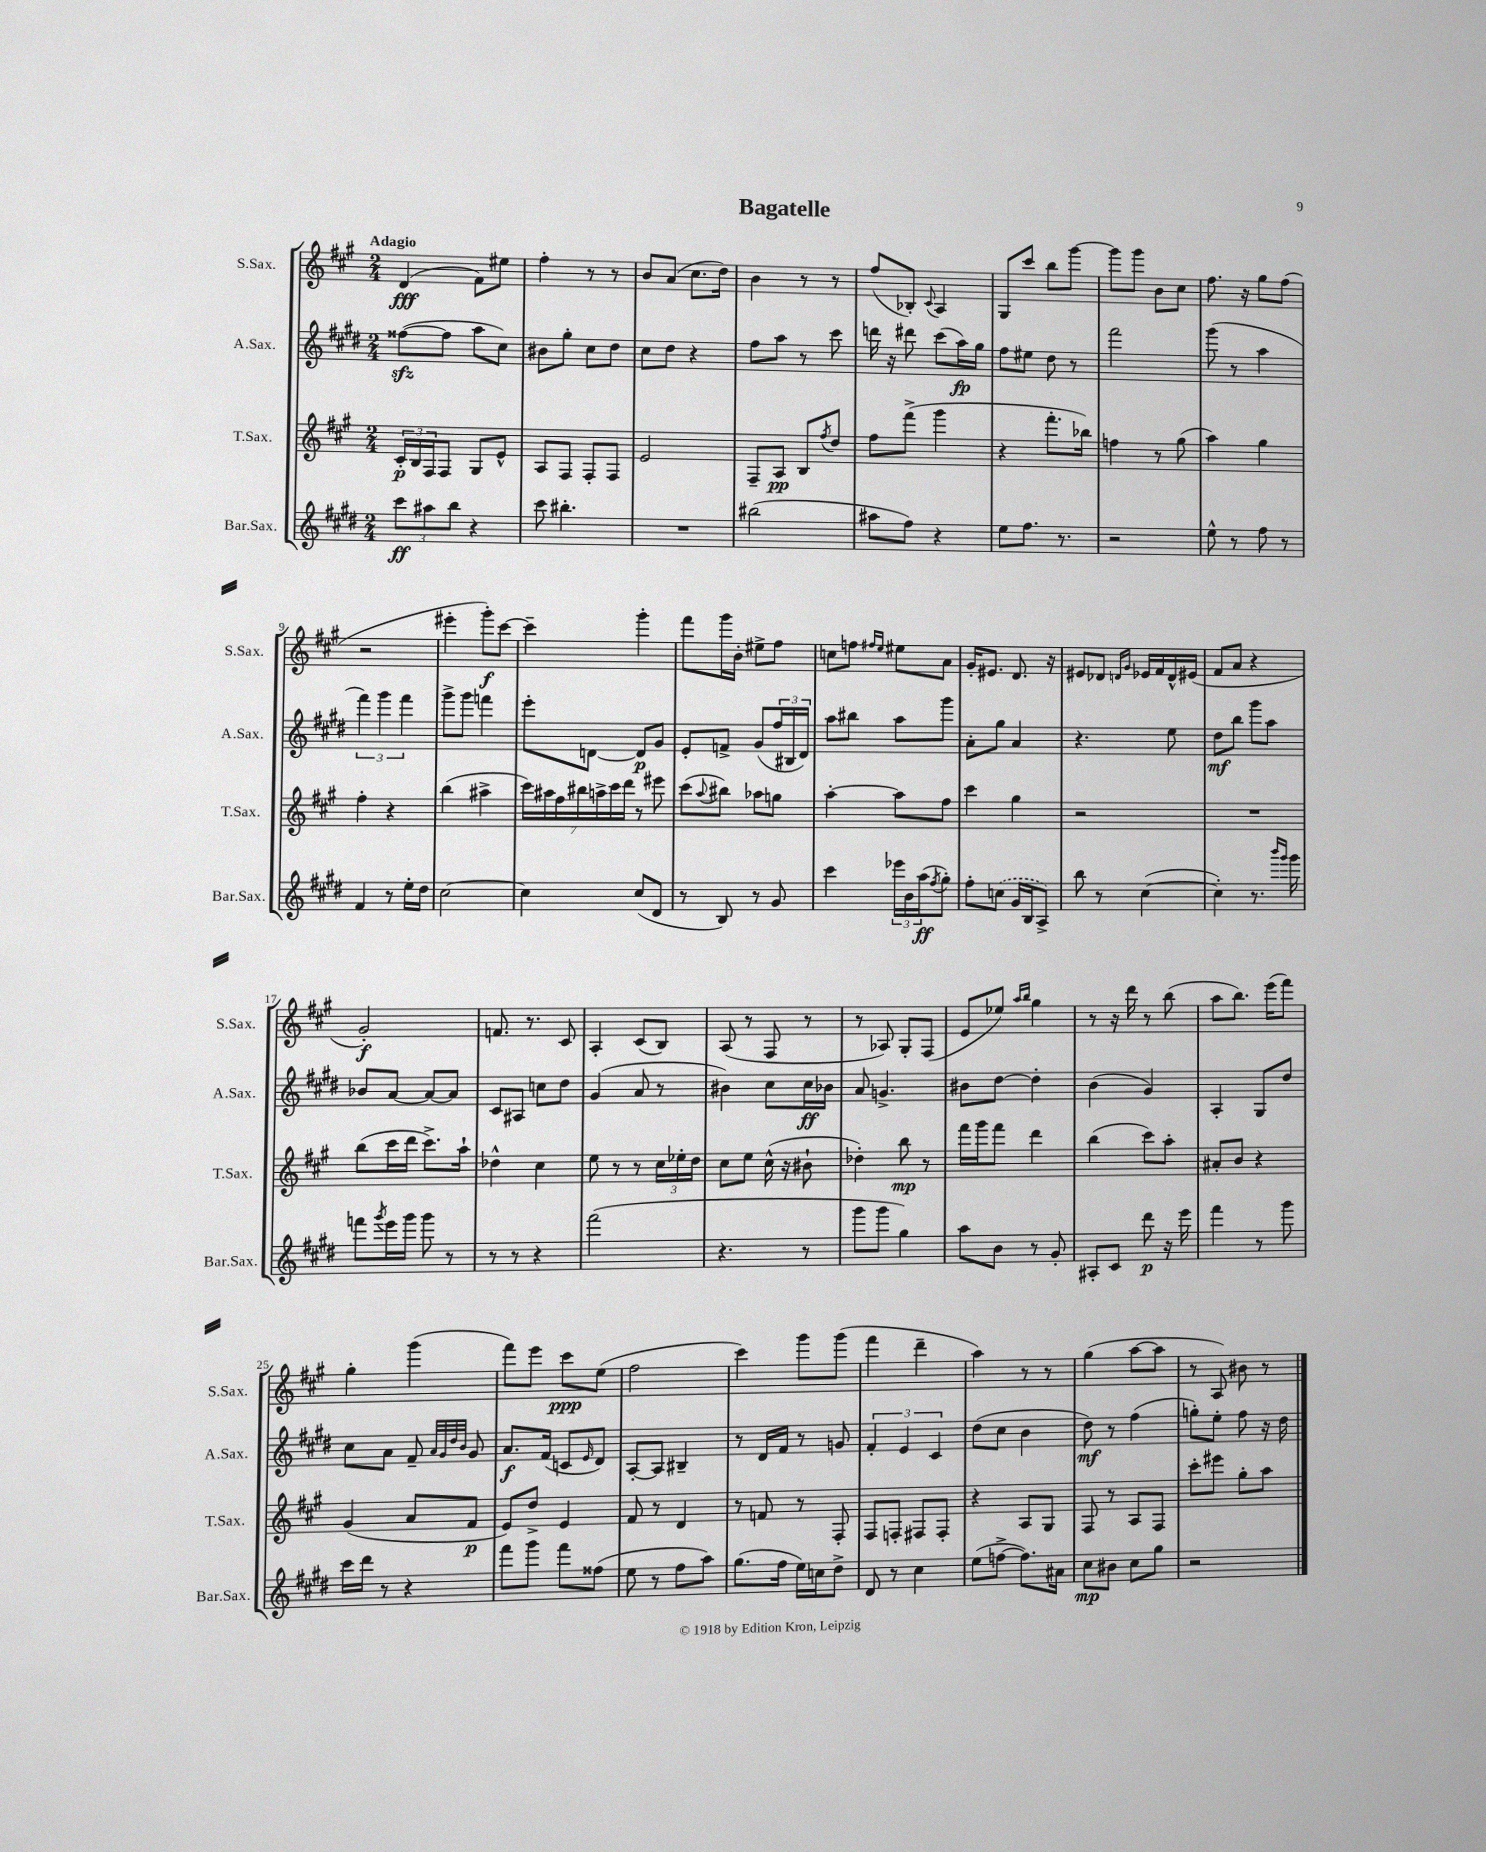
\header { title = "Bagatelle" }
<<
\new StaffGroup <<
\new Staff = "s0" \with { instrumentName = "S.Sax." shortInstrumentName = "S.Sax." } {
    \clef treble \key a \major \numericTimeSignature \time 2/4 \tempo "Adagio"
    d'4\fff( fis'8) eis''8 |
    fis''4-. r8 r8 |
    b'8 a'8( cis''8. d''16) |
    b'4 r8 r8 |
    fis''8( bes8-.) \appoggiatura { cis'8 } a4 |
    gis8 cis'''8 b''8 gis'''8~ |
    gis'''8 gis'''8 b'8 cis''8 |
    fis''8. r16 gis''8 fis''8( |
    r2 |
    eis'''4-. gis'''8-.\f) cis'''8~ |
    cis'''4-- gis'''4-. |
    fis'''8 gis'''16 b'16-. eis''8-> fis''8 |
    c''8 f''8 \grace { fis''16 e''16 } eis''8 a'8 |
    gis'16-. eis'8. d'8. r16 |
    eis'8 des'8 \grace { d'16 gis'16 } ees'16 fis'16 d'16-^ eis'16( |
    fis'8 a'8 r4 |
    gis'2-.\f) |
    f'8. r8. cis'8 |
    a4-. cis'8( b8) |
    a8( r8 fis8 r8 |
    r8 aes8) gis8-. fis8( |
    e'8 ees''8) \grace { a''16 b''16 } gis''4 |
    r8 r16 d'''16 r8 b''8( |
    a''8 b''8.) e'''16( fis'''8) |
    gis''4-. gis'''4( |
    fis'''8) e'''8 cis'''8\ppp e''8( |
    fis''2 |
    cis'''4) gis'''8 gis'''8( |
    fis'''4 d'''4-- |
    a''4) r8 r8 |
    gis''4( a''8~ a''8 |
    r8 a8) bis'8 r8 \bar "|." |
}
\new Staff = "s1" \with { instrumentName = "A.Sax." shortInstrumentName = "A.Sax." } {
    \clef treble \key e \major \numericTimeSignature \time 2/4
    fisis''8~\sfz( fisis''8 a''8 cis''8) |
    bis'8 gis''8-. cis''8 dis''8 |
    cis''8 dis''8 r4 |
    fis''8 a''8 r8 cis'''8 |
    d'''16 r16 dis'''8 cis'''8( a''16\fp) gis''16 |
    fis''8 eis''8 dis''8 r8 |
    fis'''2 |
    gis'''8( r8 a''4 |
    \tuplet 3/2 { fis'''4) gis'''4 fis'''4 } |
    gis'''8-> gis'''8 f'''4 |
    e'''8-. d'8~ d'8\p gis'8 |
    e'8-. f'8-> gis'8( \tuplet 3/2 { fis''16 bis16 dis'16) } |
    a''8 bis''8 a''8 gis'''8 |
    a'8-. gis''8 a'4 |
    r4. e''8 |
    dis''8\mf b''8 gis'''8 a''8 |
    bes'8 a'8~ a'8~ a'8 |
    cis'8 ais8 c''8 dis''8 |
    gis'4( a'8 r8 |
    bis'4) cis''8 cis''16\ff bes'16 |
    a'8 g'4.-> |
    bis'8 dis''8~ dis''4-. |
    b'4( gis'4) |
    a4-. gis8 dis''8 |
    cis''8 a'8 fis'8-- \grace { a'32 gis'32 dis''32 b'32 } gis'8 |
    a'8.\f fis'16( c'8 \grace { e'16 } dis'8) |
    a8~-. a8 bis4-- |
    r8 dis'16 fis'16 r8 g'8 |
    \tuplet 3/2 { fis'4-. e'4 cis'4 } |
    dis''8( cis''8 b'4 |
    dis''8\mf) r8 fis''4( |
    g''8-.) e''8-. fis''8 r16 dis''16 \bar "|." |
}
\new Staff = "s2" \with { instrumentName = "T.Sax." shortInstrumentName = "T.Sax." } {
    \clef treble \key a \major \numericTimeSignature \time 2/4
    \tuplet 3/2 { cis'16-.\p b16 fis16 } fis8 gis8 e'8-^ |
    a8 fis8 fis8-. fis8 |
    e'2 |
    fis8-- a8\pp b8 \acciaccatura { fis''8 } d''8 |
    fis''8 fis'''8->( gis'''4 |
    r4 fis'''8.-. bes''16) |
    f''4 r8 gis''8( |
    a''4) gis''4 |
    fis''4-. r4 |
    b''4( ais''4-> |
    \tuplet 7/4 { cis'''16) ais''16 fis''16 bis''16 a''16-> cis'''16 d'''16 } r8 eis'''8 |
    cis'''8( \appoggiatura { a''8 } bis''8) aes''8 g''8 |
    a''4~-. a''8 fis''8 |
    cis'''4 gis''4 |
    r2 |
    R2 |
    b''8( cis'''16 d'''16 cis'''8.->) a''16-! |
    des''4-^ cis''4 |
    e''8 r8 r8 \tuplet 3/2 { cis''16 ees''16-. d''16 } |
    cis''8 e''8 cis''16-^( r16 bis'8-! |
    des''4-.) b''8\mp r8 |
    fis'''16 gis'''16 fis'''8 d'''4 |
    b''4( cis'''8) a''8-. |
    ais'8-. b'8 r4 |
    gis'4( a'8 fis'8\p |
    e'8) d''8-> e'4 |
    fis'8 r8 d'4 |
    r8 f'8 r8 fis8-. |
    fis8 f8-. fis8 fis8-. |
    r4 a8 gis8 |
    fis8 r8 a8 fis8 |
    cis'''8-. eis'''8 gis''8-. a''8 \bar "|." |
}
\new Staff = "s3" \with { instrumentName = "Bar.Sax." shortInstrumentName = "Bar.Sax." } {
    \clef treble \key e \major \numericTimeSignature \time 2/4
    \tuplet 3/2 { cis'''8\ff ais''8 b''8 } r4 |
    cis'''8 bis''4.-. |
    R2 |
    bis''2( |
    ais''8 fis''8) r4 |
    e''8 fis''8. r8. |
    r2 |
    e''8-^ r8 fis''8 r8 |
    fis'4 r8 e''16-. dis''16 |
    cis''2~ |
    cis''4 cis''8( dis'8 |
    r8 b8) r8 gis'8 |
    cis'''4 \tuplet 3/2 { ees'''16 b'16 a''16\ff( } \acciaccatura { fis''8 } gis''8-.) |
    fis''8-. \once \slurDashed c''8( gis'16 b16 a8->) |
    b''8 r8 cis''4~( |
    cis''4-.) r8. \grace { b'''16 gis'''16 } gis'''16 |
    f'''8 \acciaccatura { gis'''8 } e'''16 gis'''16 gis'''8 r8 |
    r8 r8 r4 |
    fis'''2( |
    r4. r8 |
    gis'''8 gis'''8 gis''4) |
    a''8 b'8 r8 gis'8-. |
    ais8-. cis'8 dis'''8\p r16 e'''16 |
    fis'''4 r8 gis'''8 |
    cis'''16 dis'''16 r8 r4 |
    fis'''8 gis'''8 fis'''8 fisis''8( |
    e''8 r8 fis''8 a''8) |
    gis''8.( fis''16 e''16) c''16 dis''8-> |
    dis'8 r8 cis''4 |
    e''8( f''8~-> f''8.) ais'16 |
    cis''8\mp bis'8 cis''8 gis''8 |
    r2 \bar "|." |
}
>>
>>
